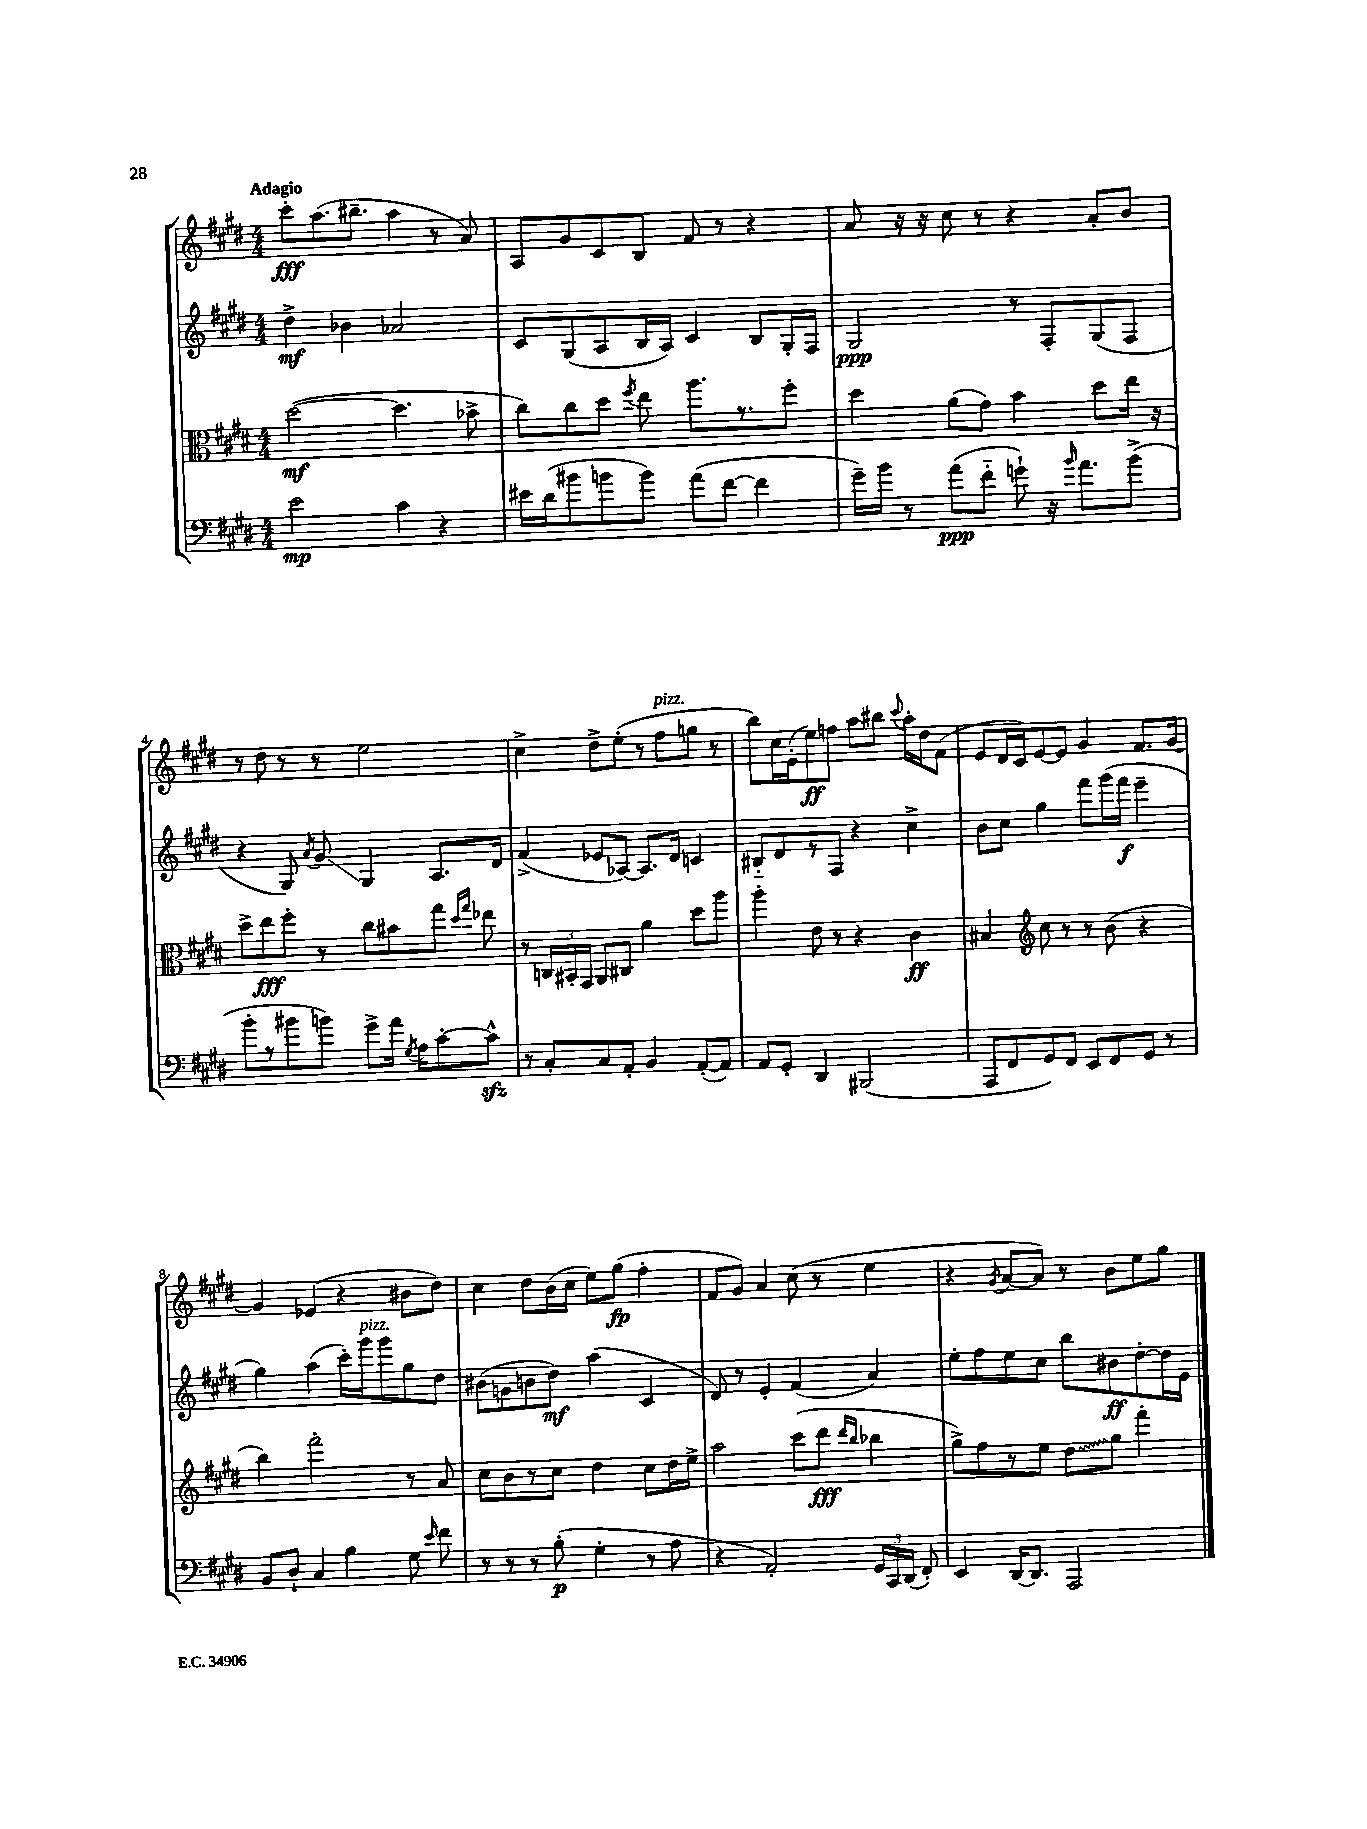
<<
\new StaffGroup <<
\new Staff = "s0" {
    \clef treble \key e \major \numericTimeSignature \time 4/4 \tempo "Adagio"
    \autoBeamOff cis'''8[-.\fff a''8.( bis''8.]-- a''4 r8 a'8) |
    a8[ gis'8 cis'8 b8] fis'8 r8 r4 |
    a'8 r16 r16 cis''8 r8 r4 a'8[-. b'8] |
    r8 dis''8 r8 r8 e''2 |
    cis''4-> dis''8[-> e''8]-.( r8 fis''8[^\markup { \italic "pizz." } g''8] r8 |
    b''8[) cis''16 e'16-.( e''8\ff) f''8] a''8[ bis''8] \appoggiatura { cis'''8 } a''16[-. dis''16 fis'8]( |
    e'8[ dis'16 cis'16) e'8~ e'8] gis'4 fis'8.[ gis'16]~ |
    gis'4 ees'4( r4 bis'8[ dis''8]) |
    cis''4 dis''8[ b'16( cis''16] e''8[) gis''8]\fp( fis''4-. |
    fis'8[ gis'8]) a'4 cis''8( r8 e''4 |
    r4 \acciaccatura { gis'8 } a'8[~ a'8]) r8 b'8[ e''8 gis''8] \bar "|." |
}
\new Staff = "s1" {
    \clef treble \key e \major \numericTimeSignature \time 4/4
    \autoBeamOff dis''4->\mf bes'4 aes'2 |
    cis'8[ gis8( a8 b16 a16]) cis'4 b8[ gis16-. fis16] |
    gis2\ppp r8 fis8[-. gis8( fis8] |
    r4 gis8) \acciaccatura { a'8 } gis'8\glissando gis4 a8.[ dis'16] |
    fis'4->( ees'8[ aes8]~) aes8.[ dis'16] c'4 |
    bis8[-_ dis'8 r8 fis8] r4 cis''4-> |
    b'8[ cis''8] gis''4 fis'''8[ gis'''16( fis'''16]\f e'''4-- |
    gis''4) a''4( cis'''16[-.) gis'''16^\markup { \italic "pizz." } gis'''8 gis''8 dis''8] |
    bis'8[( g'8 b'8 dis''8]\mf) a''4( cis'4 |
    dis'8) r8 e'4-. fis'4( a'4) |
    e''8[-. fis''8 e''8 cis''8] b''8[ bis'8\ff dis''8~-. dis''16 e'16] \bar "|." |
}
\new Staff = "s2" {
    \clef alto \key e \major \numericTimeSignature \time 4/4
    \autoBeamOff dis''2~\mf( dis''4. bes'8-> |
    cis''8[) cis''8 dis''8] \acciaccatura { fis''8 } e''8 a''8.[ r8. fis''8]-. |
    dis''4 a'8[( gis'8]) b'4 dis''8[ e''16] r16 |
    dis''8[-> e''8\fff fis''8]-. r8 cis''8[ bis'8 gis''8] \grace { dis''16[ gis''16] } ees''8 |
    r8 \tuplet 3/2 { c16[ bis,16-. gis,16] } a,8[ cis8] a'4 dis''8[ a''8] |
    a''4-. e'8 r8 r4 cis'4\ff |
    bis4 \clef treble cis''8 r8 r8 b'8( r4 |
    b''4) fis'''2-. r8 a'8 |
    cis''8[ b'8 r8 cis''8] dis''4 cis''8[ dis''16 e''16]-> |
    a''2 cis'''8[( dis'''8]\fff \grace { dis'''16[ b''16] } bes''4 |
    gis''8[->) fis''8 r8 e''8] \once \override Glissando.style = #'zigzag dis''8[\glissando gis''8] fis'''4-. \bar "|." |
}
\new Staff = "s3" {
    \clef bass \key e \major \numericTimeSignature \time 4/4
    \autoBeamOff e'2\mp cis'4 r4 |
    eis'16[ dis'16( bis'8 b'8 b'8]) a'8[( fis'8]~ fis'4 |
    gis'16[--) b'16] r8 a'8[\ppp( fis'8]-_ g'8-!) r16 \grace { b'16 } a'8.[ b'8]->( |
    b'8[-. r8 bis'8 b'8]) gis'8[-> a'16] \acciaccatura { gis8 } a16[ cis'8~-. cis'8]-^\sfz |
    r8 cis8[-. cis8 a,8]-. b,4 a,8[~-.( a,8]) |
    a,8[ gis,8]-. dis,4 bis,,2( |
    a,,8[ fis,8 gis,8) fis,8] e,8[ fis,8 gis,8] r8 |
    b,8[ dis8]-! cis4 b4 gis8 \grace { e'16 } fis'8 |
    r8 r8 r8 b8-.\p( gis4-. r8 a8 |
    r4 a,2-.) \tuplet 3/2 { gis,16[ cis,16 dis,16]( } fis,8-.) |
    e,4 dis,16[~ dis,8.] a,,2 \bar "|." |
}
>>
>>
